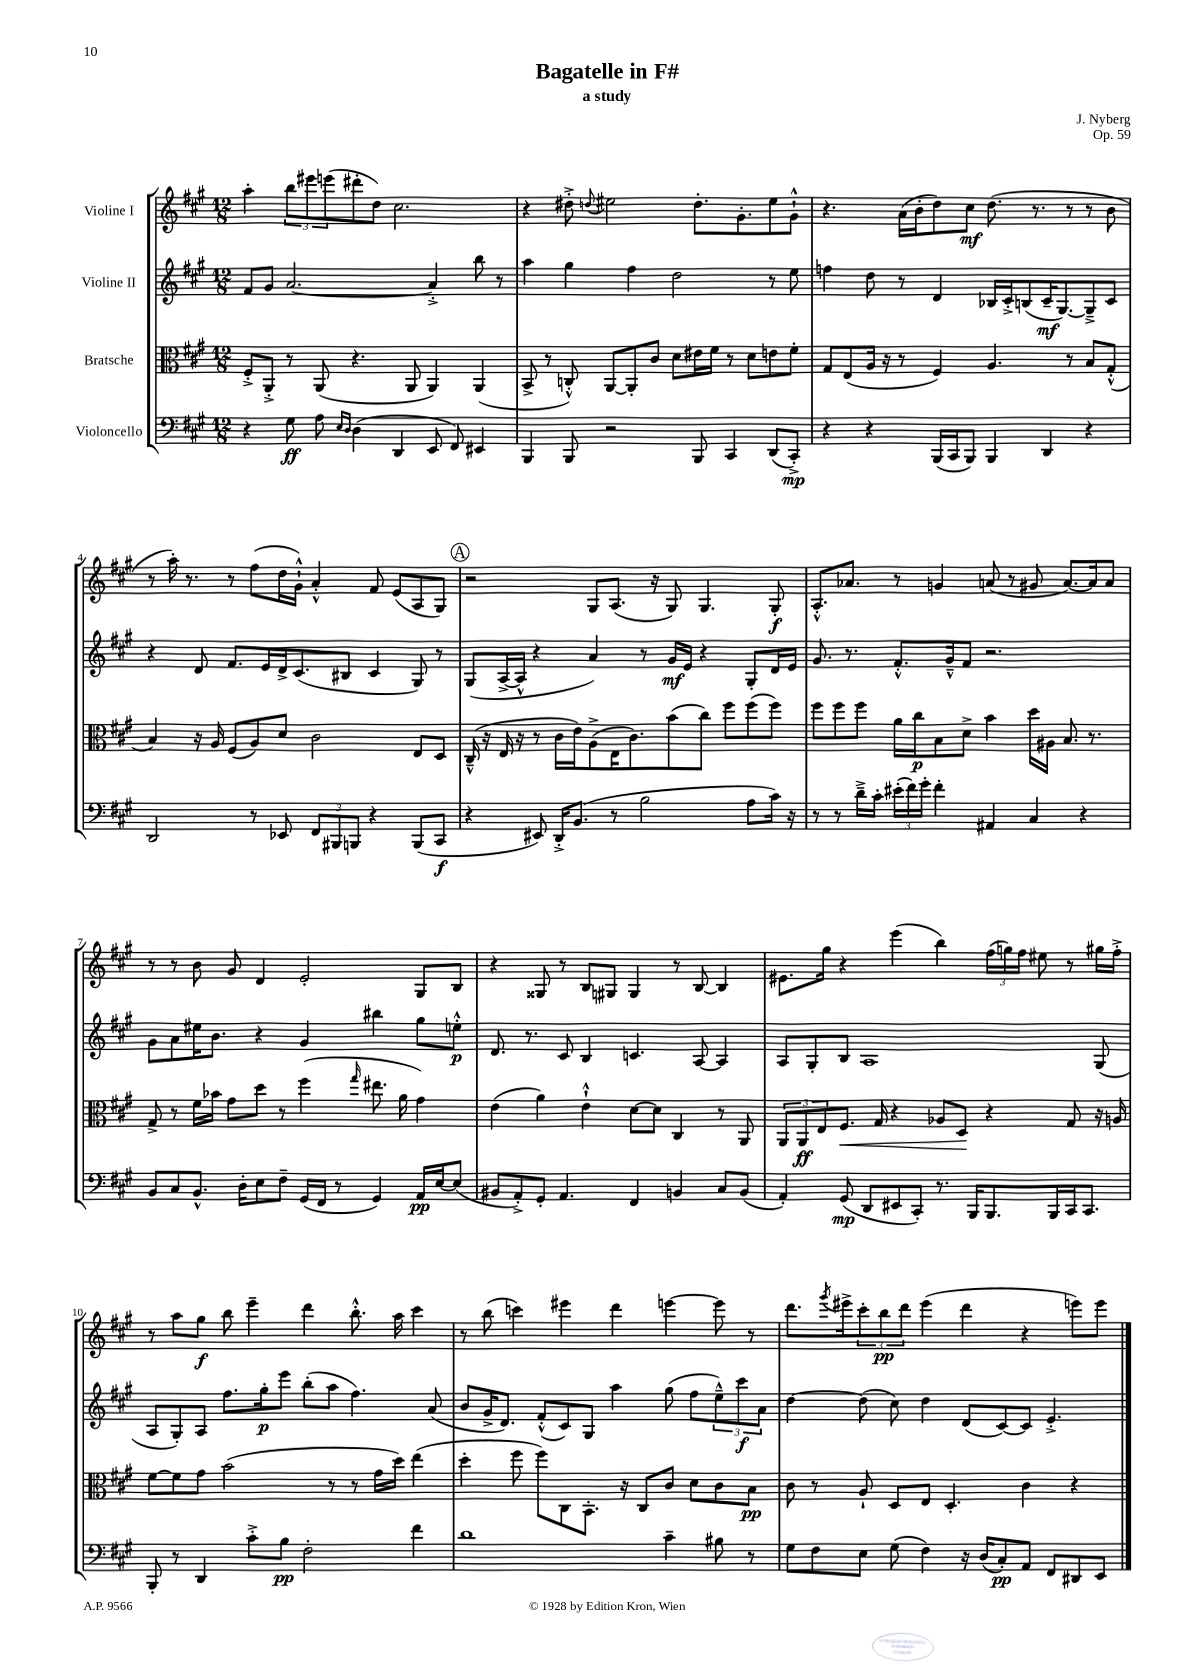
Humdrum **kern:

**kern	**kern	**kern	**kern
*staff4	*staff3	*staff2	*staff1
*clefF4	*clefC3	*clefG2	*clefG2
*k[f#c#g#]	*k[f#c#g#]	*k[f#c#g#]	*k[f#c#g#]
*M12/8	*M12/8	*M12/8	*M12/8
4r	8F#'^	8f#	4aa'
.	8AA'^	8g#	.
8G#	8r	[2.a	12bb
.	.	.	12eee#
8A	(8AA	.	.
.	.	.	(12eee
16qqE	.	.	.
16qqD	.	.	.
(4D	4.r	.	8ddd#'
.	.	.	8dd)
4DD	.	.	2.cc#
.	8AA	.	.
8EE	4AA)	4a'^]	.
8FF#)	.	.	.
4EE#	(4AA	8bb	.
.	.	8r	.
=	=	=	=
4BBB	8BB^	4aa	4r
.	8r	.	.
8BBB	8C'^^)	4gg#	8dd#'^
.	.	.	8qqdd
2r	[8AA	.	2ee#
.	8AA']	4ff#	.
.	8c#	.	.
.	8d	2dd	.
8BBB	16e#	.	8.dd'
.	16f#	.	.
4CC#	8r	.	.
.	.	.	8.g#'
.	8d	.	.
(8DD	8e	8r	8ee#
8CC#'^)	8f#'	8ee	8g#`^^
=	=	=	=
4r	8G#	4ff	4.r
.	(8E	.	.
4r	16A	8dd	.
.	16r	.	.
.	8r	8r	(16a
.	.	.	16b'
(16BBB	4F#)	4d	8dd)
16CC#	.	.	.
8BBB)	.	.	8cc#
4BBB	4.A	16B-	(8.dd
.	.	16c#'^	.
.	.	(8B	.
.	.	.	8.r
4DD	.	16c#~	.
.	.	[8.G#)	.
.	8r	.	8r
4r	8B	8G#~^]	8r
.	(8G#'^^	8c#	8b
=	=	=	=
2DD	4B)	4r	8r
.	.	.	16aa')
.	.	.	8.r
.	16r	8d	.
.	16A	.	.
.	(8F#	8.f#	8r
8r	8A)	.	(8ff#
.	.	16e	.
8EE-	8d	16d^	16dd
.	.	(8.c#	16g#`^^)
12FF#	2c#	.	4a'^^
12BBB#	.	.	.
.	.	8B#	.
12BBB	.	.	.
4r	.	4c#	8f#
.	.	.	(8e
(8BBB	8E	8G#)	8A
8CC#	8D	8r	8G#)
=	=	=	=
4r	(16C#~^^	(8G#	2r
.	16r	.	.
.	16E	[16A^	.
.	16r	16A^^]	.
8EE#)	8r	4r	.
16DD'^	16c#	.	.
(8.BB	16e)	.	.
.	(8A^	4a)	8G#
8r	16E	.	(8.A
.	8.c#)	.	.
2B	.	8r	.
.	.	.	16r
.	(8b	16g#	8G#)
.	.	16e	.
.	8cc#)	4r	4.G#
.	8ff#	.	.
8A	(8ff#	8G#'	.
16c#)	8ff#)	16d	8G#'
16r	.	16e	.
=	=	=	=
8r	8ff#	8.g#	8.A'^^
8r	8ff#	.	.
.	.	8.r	8.a-
16d~^	8ff#	.	.
16c#'	.	.	.
(24e#'	16a	8.f#'^^	8r
24f#)	.	.	.
.	16cc#	.	.
24g#'	.	.	.
4f#'	8B	.	4g
.	.	16g#~^^	.
.	8d^	8f#	.
4AA#	4b	2.r	(8a
.	.	.	8r
4C#	16dd	.	8g#
.	16A#	.	.
.	8.B	.	[8.a)
4r	.	.	.
.	8.r	.	16a]
.	.	.	8a
=	=	=	=
8BB	8G#^	8g#	8r
8C#	8r	8a	8r
8.BB^^	16f#	16ee#	8b
.	16b-	8.b	.
.	8g#	.	8g#
16D'	.	.	.
8E	8dd	4r	4d
8F#~	8r	.	.
(16GG#	(4ff#	4g#	2e'
16FF#	.	.	.
8r	.	.	.
.	16qqgg#	.	.
4GG#)	8.ee#	4bb#	.
.	16a	.	.
16AA	4g#)	8gg#	8G#
[16E	.	.	.
(8E]	.	8ee'^^	8B
=	=	=	=
8BB#	(4e	8.d	4r
8AA'^)	.	.	.
.	.	8.r	.
8GG#'	4a)	.	8G##
4.AA	.	8c#	8r
.	4e`^^	4B	8B
.	.	.	8G#
4FF#	[8d	4.c	4G#
.	8d]	.	.
4BB	4C#	.	8r
.	.	[8A	[8B
8C#	8r	4A]	4B]
(8BB	8AA	.	.
=	=	=	=
4AA')	12AA	8A	8.e#
.	12AA	.	.
.	.	8G#'	.
.	12E	.	.
.	.	.	16gg#
(8GG#	8.F#	8B	4r
8DD	.	1A	.
.	16G#	.	.
8EE#	4r	.	(4eee
8CC#')	.	.	.
8.r	8A-	.	4bb)
.	8D	.	.
16BBB	.	.	.
8.BBB	4r	.	(24ff#
.	.	.	24gg)
.	.	.	24ff#
.	.	.	8ee#
16BBB	.	.	.
16CC#	8G#	.	8r
8.CC#	.	.	.
.	16r	(8G#	16gg#
.	16A	.	16ff#'^
=	=	=	=
8BBB'	[8f#	8A	8r
8r	8f#]	8G#')	8aa
4DD	8g#	8A	8gg#
.	(2b	8.ff#	8bb
8c#'^	.	.	4eee~
.	.	16gg#'	.
8B	.	8eee	.
2F#'	.	(8bb'	4ddd
.	8r	8aa	.
.	8r	4.ff#)	8.bb'^^
.	16g#	.	.
.	16dd)	.	16aa
4f#	(4ee	.	4ccc#
.	.	(8a	.
=	=	=	=
1d	4dd'	8b	8r
.	.	16g#^	(8bb
.	.	8.d)	.
.	8ff#	.	4ccc)
.	8ff#)	(8f#'^^	.
.	8C#	8c#)	4eee#
.	8.BB'	8G#	.
.	.	4aa	4ddd
.	16r	.	.
.	8C#	.	.
4c#~	8c#	(8gg#	[4eee
.	8d	8ff#	.
8B#	8c#	12ee~^^)	8eee]
.	.	12ccc#	.
8r	8B	.	8r
.	.	12a	.
=	=	=	=
8G#	8c#	[4dd	8.ddd
8F#	8r	.	.
.	.	.	8qggg#
.	.	.	16eee#^
8E	8A`	(8dd]	12ccc#'
.	.	.	12bb
(8G#	8D	8cc#)	.
.	.	.	12ddd
4F#)	8E	4dd	(4eee#
.	4.D'	.	.
16r	.	(8d	4ddd
(16D	.	.	.
8C#')	.	[8c#)	.
8AA	4c#	8c#]	4r
8FF#	.	4.e'^	.
8DD#	4r	.	8eee)
8EE	.	.	8eee
==	==	==	==
*-	*-	*-	*-
